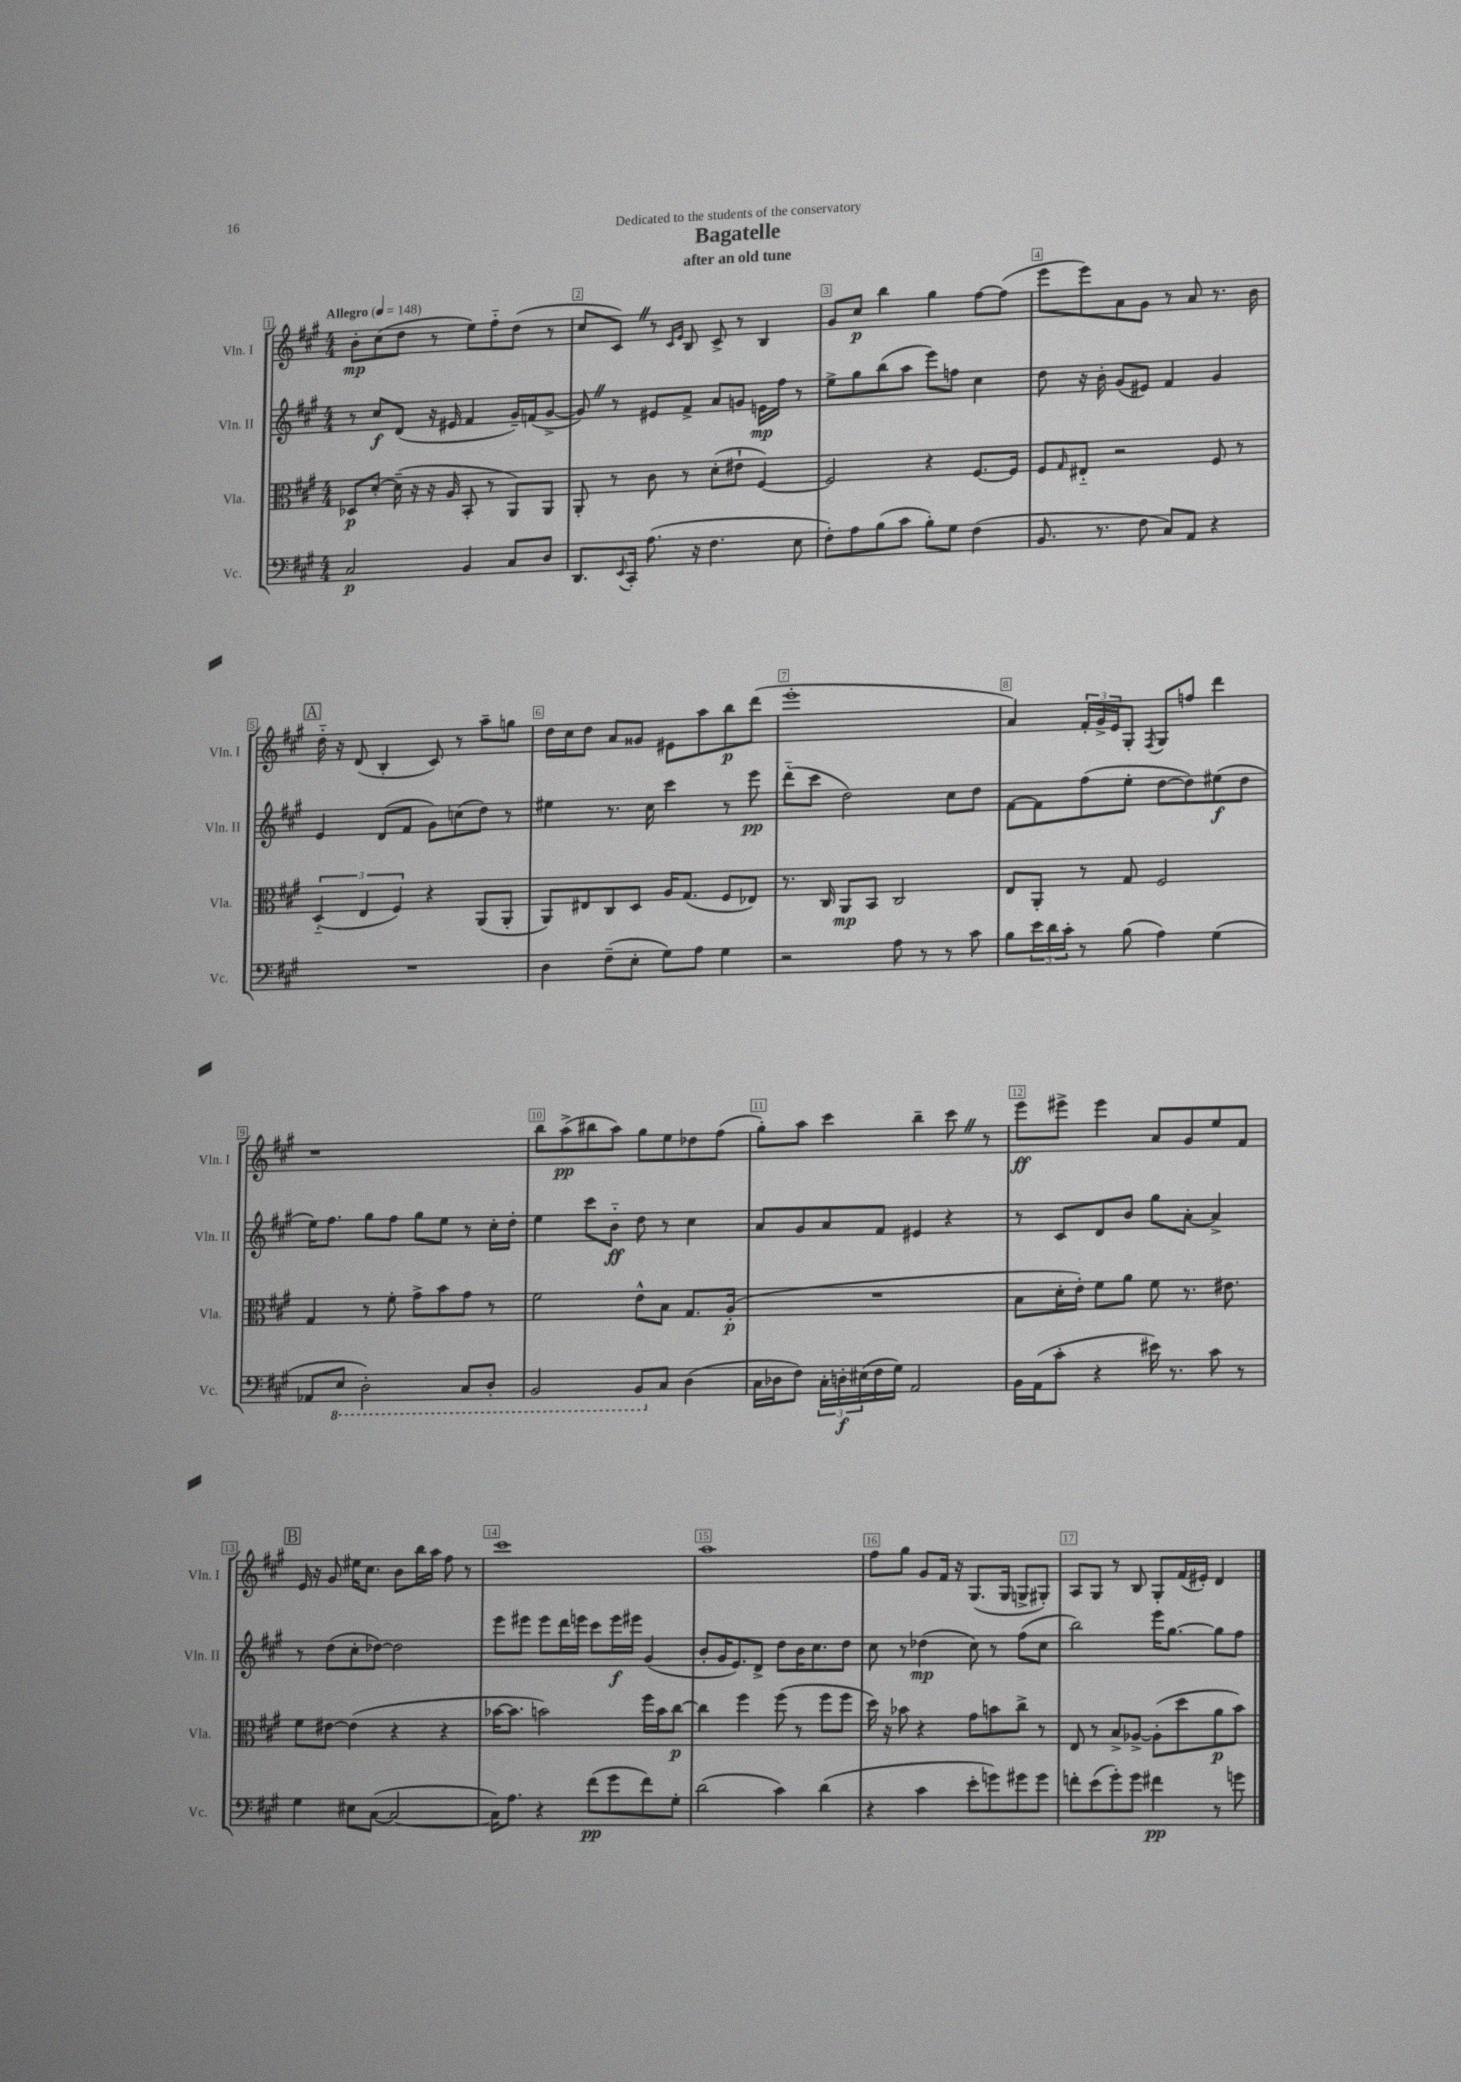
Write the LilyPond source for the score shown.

\header { title = "Bagatelle" subtitle = "after an old tune" dedication = "Dedicated to the students of the conservatory" }
<<
\new StaffGroup <<
\new Staff = "s0" \with { instrumentName = "Vln. I" shortInstrumentName = "Vln. I" } {
    \clef treble \key a \major \numericTimeSignature \time 4/4 \tempo "Allegro" 4 = 148
    b'8-.\mp cis''8( d''8 r8 e''8) fis''8-_ d''8( r8 |
    cis''8 cis'8) \once \override BreathingSign.text = \markup { \musicglyph "scripts.caesura.straight" } \breathe r8 \grace { cis'16 e'16 } b8 cis'8-> r8 b4 |
    gis'8 cis''8\p b''4 gis''4 fis''8~ fis''8( |
    e'''8 e'''8) a'8 gis'8 r8 a'8 r8. b'16 |
    \mark \markup { \box "A" } d''16-_ r16 d'8( b4-. cis'8) r8 a''8-- g''8 |
    d''16 cis''16 d''8 a'8 gisis'8 eis'8 a''8 b''8\p d'''8( |
    e'''1-. |
    a'4) \tuplet 3/2 { fis'16-. gis'16-> e'16 } gis8-. \acciaccatura { fis8 } gis8 f''8 d'''4 |
    r1 |
    b''8 a''8->\pp( bis''8 a''8) gis''8 e''8 des''8 fis''8( |
    gis''8-.) a''8 cis'''4 b''4-- cis'''8 \once \override BreathingSign.text = \markup { \musicglyph "scripts.caesura.straight" } \breathe r8 |
    e'''8\ff eis'''8-> eis'''4 a'8 gis'8 e''8 fis'8 |
    \mark \markup { \box "B" } e'16 r16 gis'8 eis''16 cis''8. b'8 b''16 a''16 fis''8 r8 |
    cis'''1 |
    a''1 |
    fis''8 gis''8 gis'8 fis'16 r16 gis8.( gis16 g8-> gis8-.) |
    a8 gis8 r8 b8 gis8-. fis'16( eis'16-.) d'4 \bar "|." |
}
\new Staff = "s1" \with { instrumentName = "Vln. II" shortInstrumentName = "Vln. II" } {
    \clef treble \key a \major \numericTimeSignature \time 4/4
    r8 cis''8\f d'8( r16 eis'16 fis'4 gis'16--) f'16( gis'8~-> |
    gis'8) \once \override BreathingSign.text = \markup { \musicglyph "scripts.caesura.straight" } \breathe r8 eis'8 fis'8-> a'8 g'8 e'16\mp fis''16 r8 |
    e''8-> gis''8 b''8( a''8 e'''8) f''8 cis''4 |
    d''8 r16 b'16-. gis'8( eis'8) fis'4 gis'4 |
    \mark \markup { \box "A" } e'4 d'8( fis'8 gis'8) c''8( d''8) r8 |
    eis''4 r8. cis''16 cis'''4 r8 e'''8\pp |
    d'''8-_( cis'''8 d''2) cis''8 d''8 |
    fis'8~ fis'8 fis''8( e''8-. d''8~ d''8) eis''8\f( d''8 |
    e''16) fis''8. gis''8 fis''8 gis''8 e''8 r8 cis''16-. d''16-. |
    e''4 cis'''8 b'8-_\ff d''8 r8 cis''4 |
    a'8 gis'8 a'8 fis'8 eis'4 r4 |
    r8 cis'8 d'8 b'8 gis''8 a'8~-. a'4-> |
    \mark \markup { \box "B" } r8 d''8( cis''8-. des''8~) des''2 |
    e'''8 eis'''8 eis'''8 d'''16 e'''16 cis'''8 e'''16\f eis'''16 gis'4( |
    b'8-. gis'16 e'8.) d'8-> d''8 b'16 cis''8. d''8 |
    cis''8 r8 des''4\mp( cis''8) r8 fis''8( cis''8 |
    b''2) e'''16 gis''8.~ gis''8 fis''8 \bar "|." |
}
\new Staff = "s2" \with { instrumentName = "Vla." shortInstrumentName = "Vla." } {
    \clef alto \key a \major \numericTimeSignature \time 4/4
    des8\p d'8~-. d'16--( r16 r16 a16 b,8-. r8 a,8) a,8 |
    a,8-. r8 cis'8 r8 d'8-.( eis'8-! fis4~) |
    fis2 r4 fis8.~ fis16 |
    fis8 \grace { gis16 } eis8-_ r2 fis8 r8 |
    \mark \markup { \box "A" } \tuplet 3/2 { d4-_( e4 fis4) } r4 a,8( a,8-. |
    a,8) eis8 cis8 d8 a16 gis8.( fis8 ees8) |
    r8. cis16 a,8\mp b,8 cis2 |
    e8 a,8-. r8 gis8 fis2 |
    gis4 r8 fis'8-. gis'8-> b'8 gis'8 r8 |
    fis'2 e'8-^ b8 gis8. a16-.\p( |
    R1 |
    b8 d'16-. e'16-.) fis'8 a'8 fis'8 r8. eis'8. |
    \mark \markup { \box "B" } fis'8 eis'8~ eis'4( r4 r4 |
    bes'16~ bes'8. b'2) fis''16 b'16 cis''8~\p |
    cis''4 fis''4 fis''8( r8 fis''8 fis''8 |
    d''16) r16 bes'8 r4 gis'8 b'8 cis''8-> r8 |
    e8 r8 b8-> aes8~-> aes8-.( d''8 a'8\p b'8) \bar "|." |
}
\new Staff = "s3" \with { instrumentName = "Vc." shortInstrumentName = "Vc." } {
    \clef bass \key a \major \numericTimeSignature \time 4/4
    cis2\p b,4 cis8 d8 |
    d,8. \appoggiatura { e,8 } cis,16-. a8.( r16 fis4. e8 |
    fis8-.) a8 b8( cis'8 b8-.) gis8 fis4( |
    b,8. r8. fis8 cis8) a,8 r4 |
    \mark \markup { \box "A" } R1 |
    d4 fis8--( e8-. gis8) a8 gis4 |
    r2 a8 r8 r8 cis'8 |
    b8 \tuplet 3/2 { e'16 d'16 cis'16-. } r8 b8( a4) gis4( |
    aes,8 \ottava #-1 e,8 d,2-.) cis,8 d,8-. |
    b,,2 b,,8 \ottava #0 cis8 d4( |
    cis16 des16 fis8) \tuplet 3/2 { cis16-. d16-.\f eis16( } fis16 gis16) a,2 |
    b,16 a,16( cis'8-. r4 eis'16) r8. cis'8 r8 |
    \mark \markup { \box "B" } gis4 eis8 cis8~( cis2~ |
    cis16) a8. r4 fis'8\pp( gis'8 fis'8) gis8-. |
    d'2( cis'4) d'4( |
    r4 cis'4 e'8-. g'8) gis'8 gis'8 |
    f'8-. e'8( gis'8-.) gis'8 fis'4\pp r8 g'8 \bar "|." |
}
>>
>>
\layout { \context { \Score \override BarNumber.break-visibility = ##(#f #t #t) barNumberVisibility = #all-bar-numbers-visible \override BarNumber.stencil = #(make-stencil-boxer 0.1 0.3 ly:text-interface::print) } }
